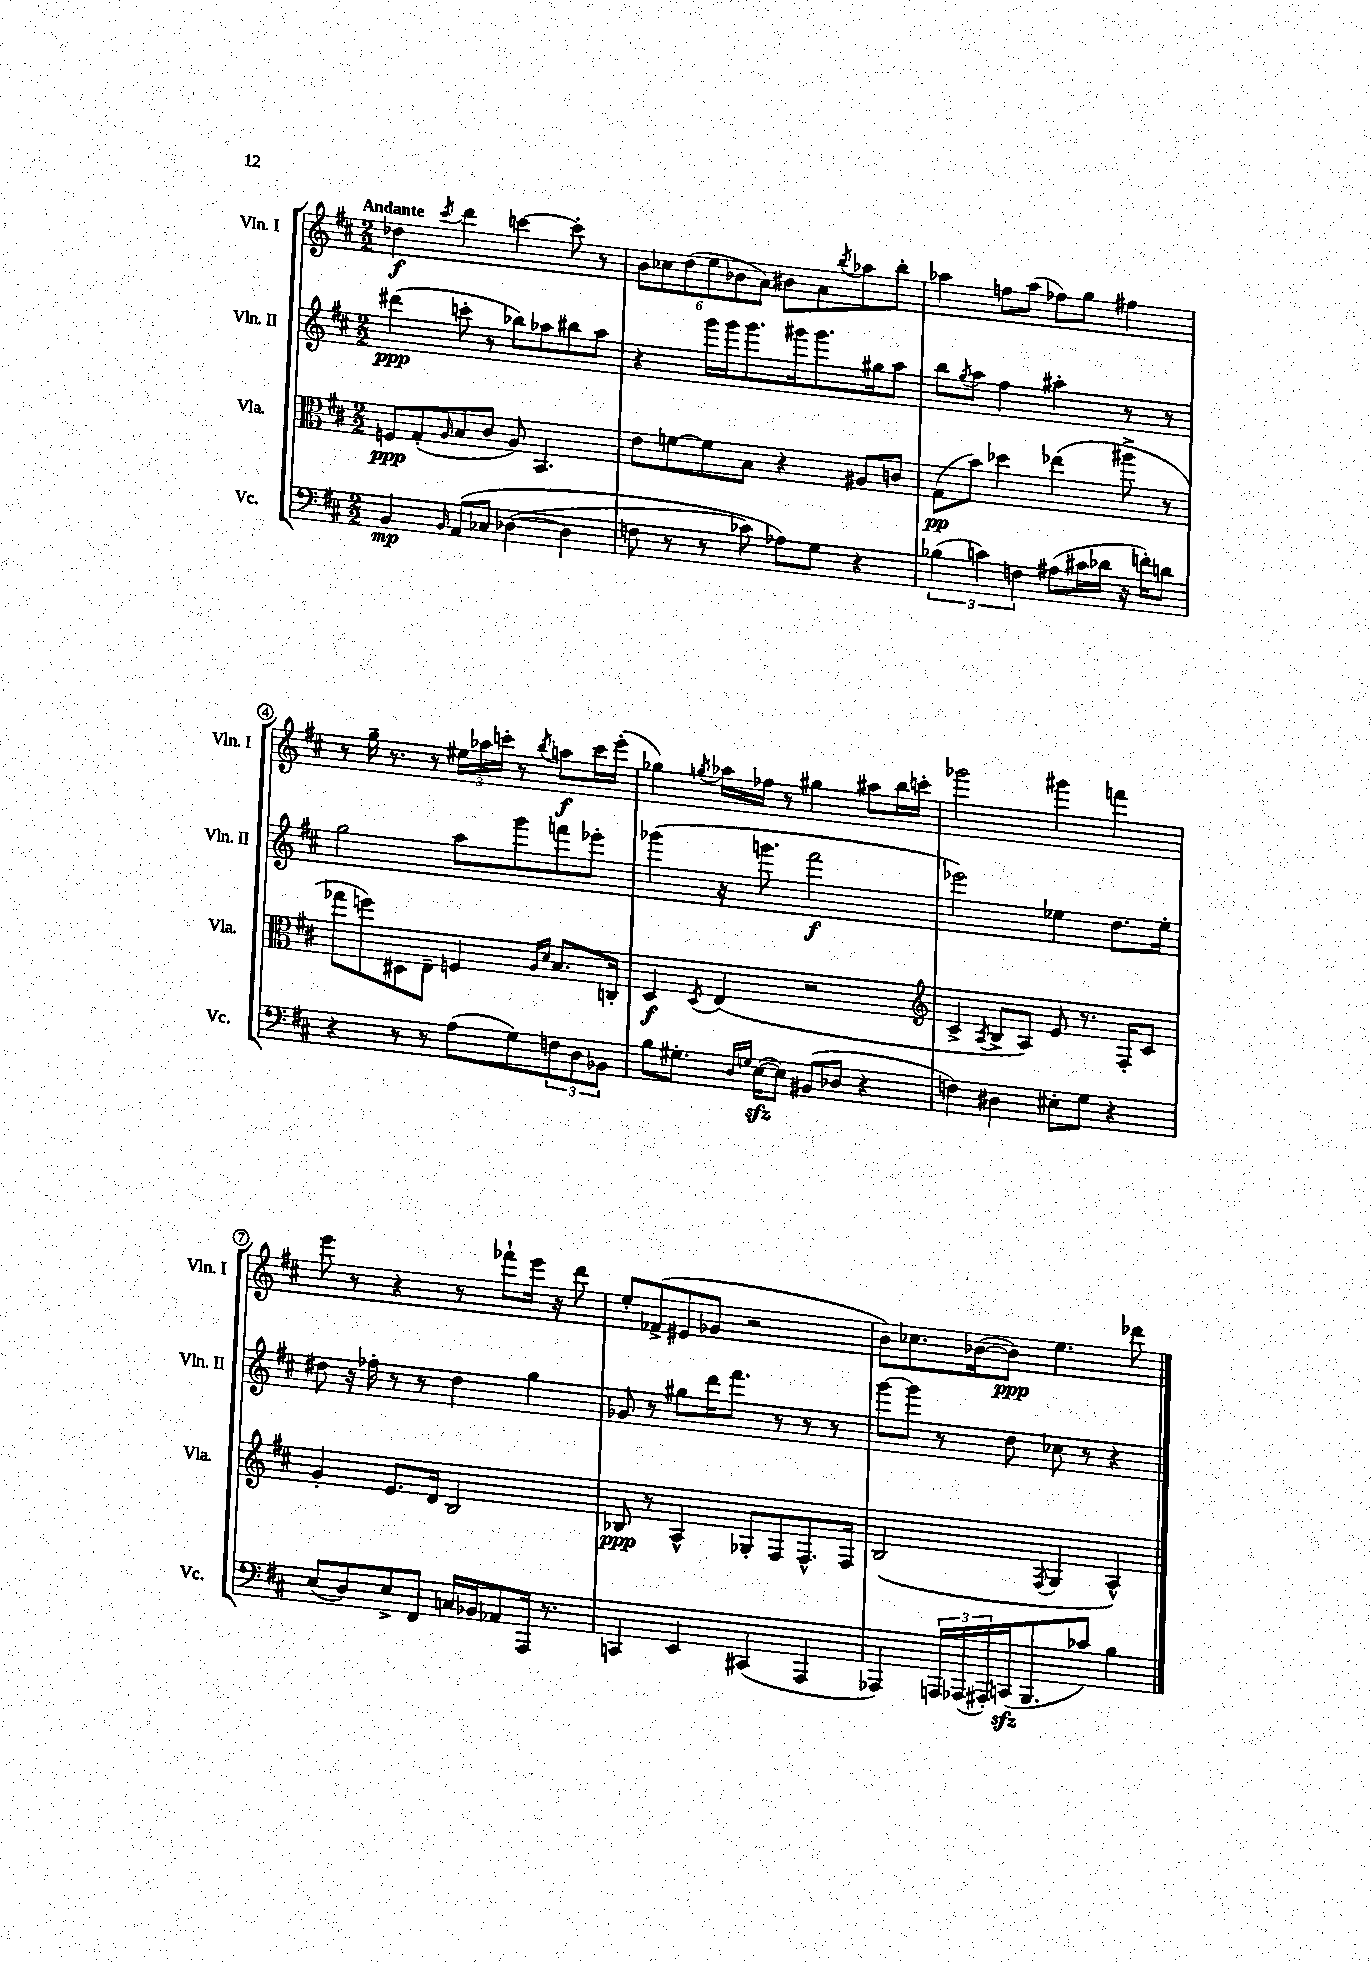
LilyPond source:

<<
\new StaffGroup <<
\new Staff = "s0" \with { instrumentName = "Vln. I" shortInstrumentName = "Vln. I" } {
    \clef treble \key d \major \numericTimeSignature \time 2/2 \tempo "Andante"
    des''4\f \acciaccatura { cis'''8 } d'''4 c'''4~ c'''8-. r8 |
    \tuplet 6/4 { b'8 ces''8 d''8( e''8 bes'8 a'8) } bis'8 a'8 \acciaccatura { b''8 } aes''8 b''8-. |
    aes''4 f''8 aes''8( fes''8) g''8 fis''4 |
    r8 g''16-- r8. r8 \tuplet 3/2 { eis''16 aes''16 c'''16-. } r8 \acciaccatura { b''8 } a''8\f c'''16 e'''16-.( |
    ges''4) \acciaccatura { g''8 } aes''16 fes''16 r8 gis''4 ais''8 b''16 c'''16-. |
    ges'''2 gis'''4 f'''4 |
    e'''8 r8 r4 r8 fes'''8-! e'''16 r16 d'''8 |
    e''8-. fes'8->( eis'8 ges'8 r2 |
    b'8) ces''8. bes'16~( bes'8\ppp) e''4. des'''8 \bar "|." |
}
\new Staff = "s1" \with { instrumentName = "Vln. II" shortInstrumentName = "Vln. II" } {
    \clef treble \key d \major \numericTimeSignature \time 2/2
    dis'''4\ppp( c'''8-. r8 bes''8) aes''8 bis''8 aes''8 |
    r4 g'''16 g'''16 g'''8. gis'''16 gis'''8. gis''16 a''8 |
    b''8 \acciaccatura { g''8 } a''8 fis''4 ais''4-. r8 r8 |
    g''2 a''8 g'''8 f'''8 ees'''8-. |
    ges'''4( r16 g'''8. fis'''2\f |
    ees'''2) ees''4 d''8. ees''16-. |
    dis''8 r16 fes''16-. r8 r8 dis''4 g''4 |
    ges'8 r8 gis''8 d'''16 fis'''8. r8 r8 r8 |
    g'''8~ g'''8 r8 d''8 ces''8 r8 r4 \bar "|." |
}
\new Staff = "s2" \with { instrumentName = "Vla." shortInstrumentName = "Vla." } {
    \clef alto \key d \major \numericTimeSignature \time 2/2
    f8\ppp g8-.( \grace { a16 } b8 cis'8 a8) b,4. |
    e'8 f'8~ f'8 b8 r4 ais8 c'8 |
    g8\pp( b'8) des''4 ees''4( ais''8-> r8 |
    ges''8 f''8) dis8 e8-- f4 \grace { a16 d'16 } b8. c16-. |
    d4\f \acciaccatura { d8 } e4( r2 |
    \clef treble cis'4-> \acciaccatura { a8 } b8-> a8) e'8 r8. fis16-. cis'8 |
    g'4-. e'8. d'16 b2 |
    bes8\ppp r8 a4-^ ges8-. fis8 fis8.-^ fis16 |
    b2( \acciaccatura { fis8 } g4 a4-^) \bar "|." |
}
\new Staff = "s3" \with { instrumentName = "Vc." shortInstrumentName = "Vc." } {
    \clef bass \key d \major \numericTimeSignature \time 2/2
    b,4\mp \grace { b,16 } a,8\( ces8 des4~( des4 |
    f8 r8 r8 ces'8) aes8\) g8 r4 |
    \tuplet 3/2 { bes4( c'4) f4 } ais8( cis'16 des'16 r16 f'16-.) d'8 |
    r4 r8 r8 a8( g8) \tuplet 3/2 { f8 d8 bes,8 } |
    b8 gis8.-. \grace { d16 g16 } e16~\sfz( e8) bis,8( des8 r4 |
    f4) dis4 eis8-. g8 r4 |
    e8( d8) e8-> fis,8 c16 bes,16 aes,8 a,,16 r8. |
    c,4 e,4 cis,4( a,,4 |
    aes,,4) \tuplet 3/2 { a,,16 aes,,16( ais,,16-.) } c,16\sfz( b,,8. ces'8) b4 \bar "|." |
}
>>
>>
\layout { \context { \Score \override BarNumber.stencil = #(make-stencil-circler 0.1 0.3 ly:text-interface::print) } }
